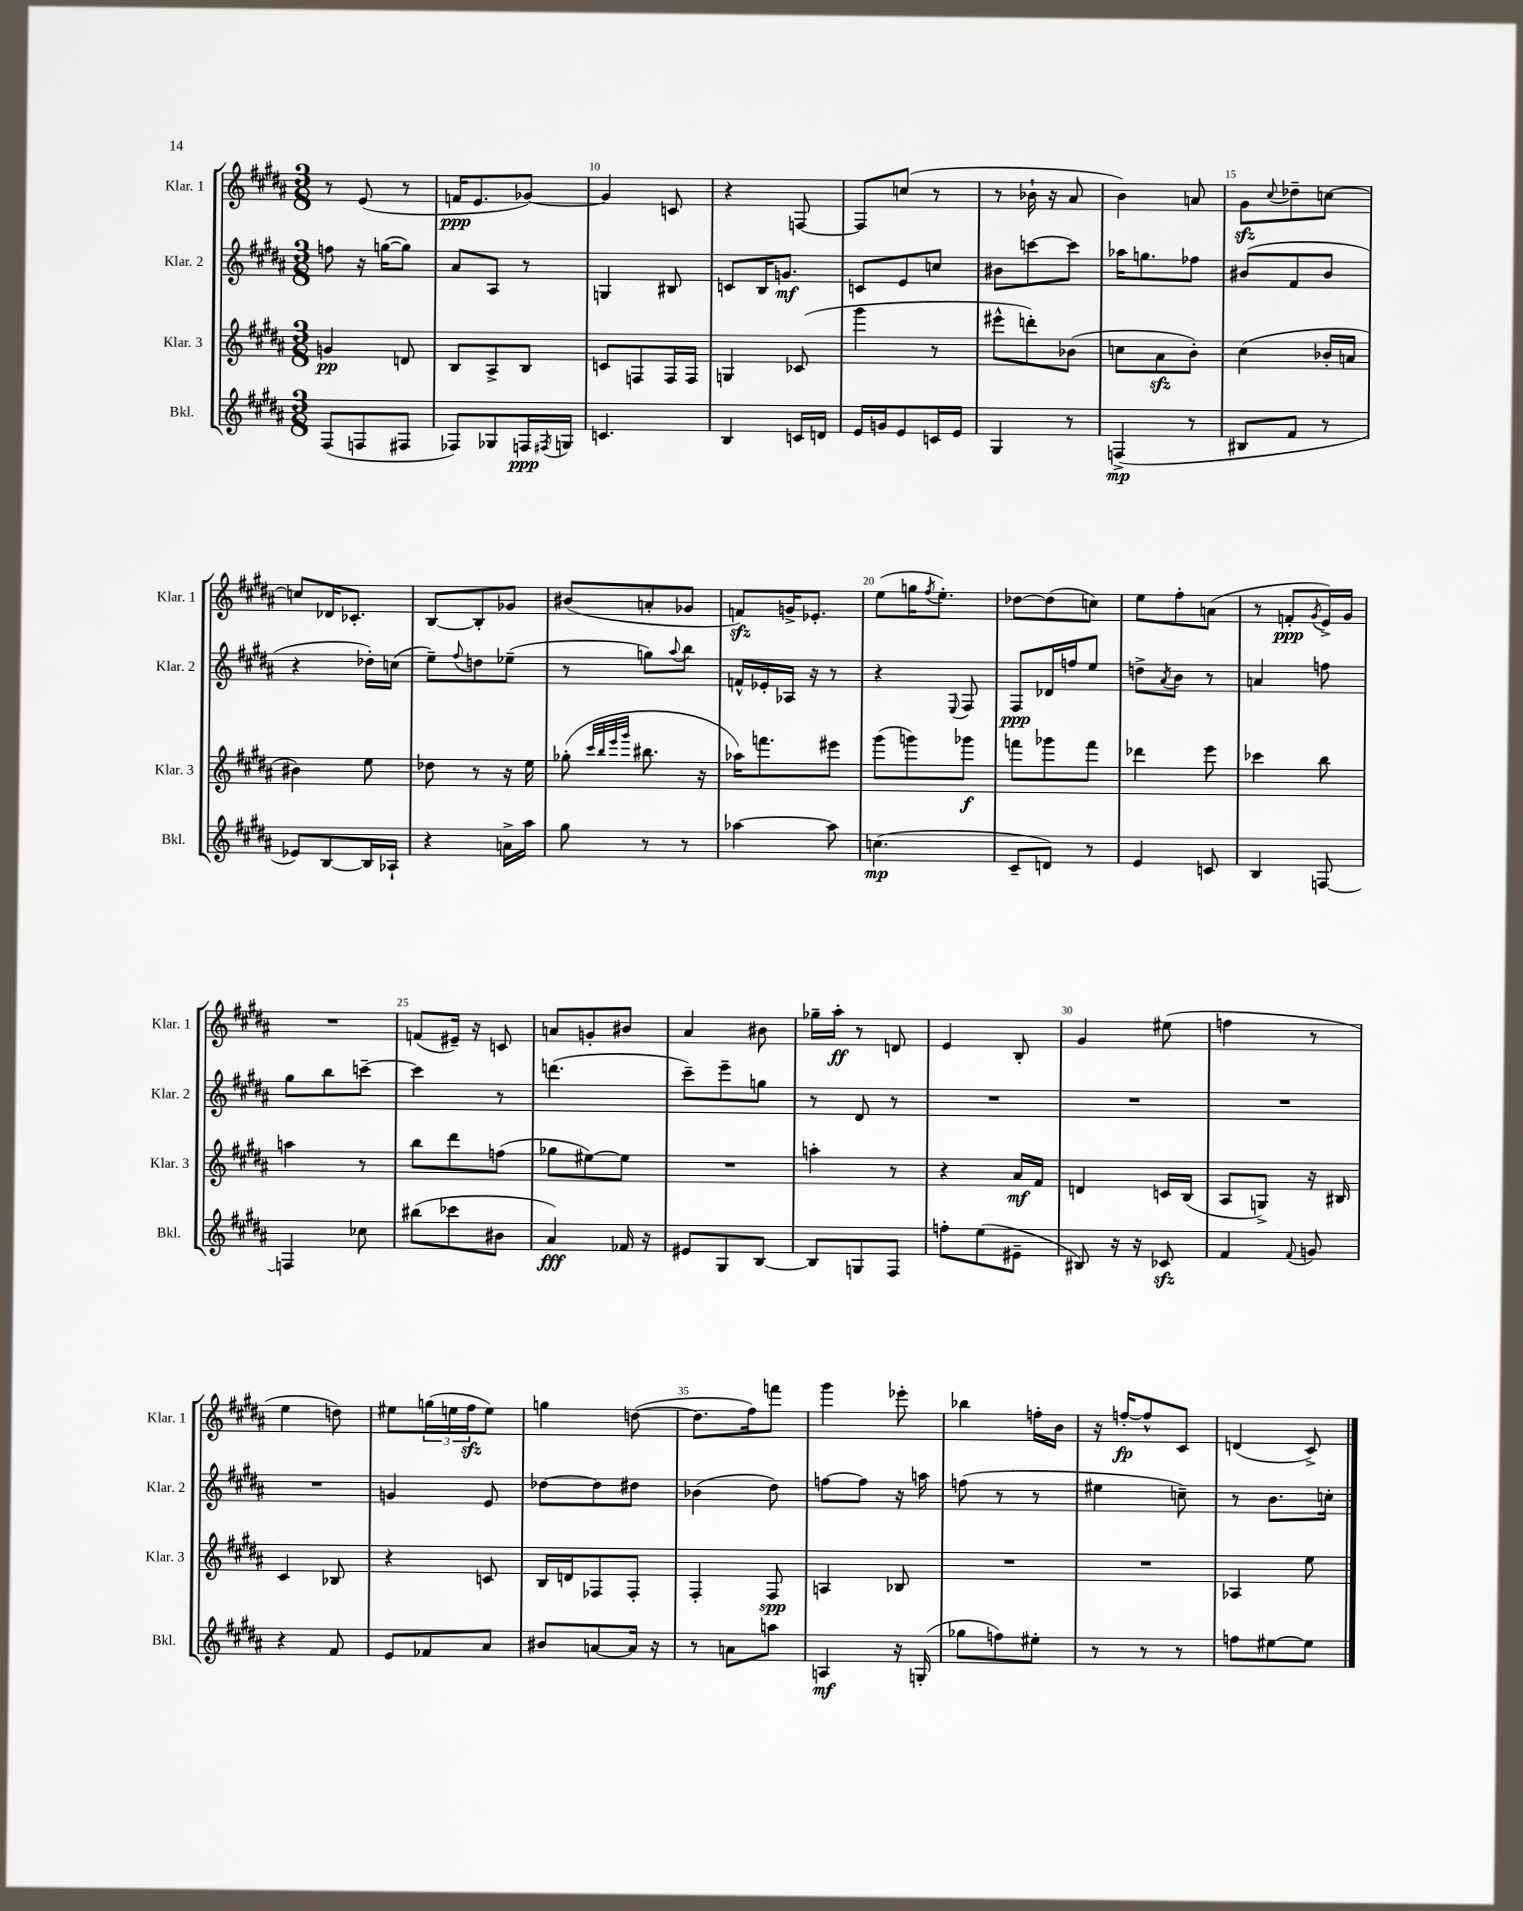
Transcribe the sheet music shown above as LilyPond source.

<<
\new StaffGroup <<
\new Staff = "s0" \with { instrumentName = "Klar. 1" shortInstrumentName = "Klar. 1" } {
    \clef treble \key b \major \numericTimeSignature \time 3/8
    r8 e'8( r8 |
    f'16\ppp e'8. ges'8~) |
    ges'4 c'8 |
    r4 f8~ |
    f8 c''8( r8 |
    r8 bes'16-! r16 ais'8 |
    b'4) a'8 |
    gis'8\sfz \appoggiatura { cis''8 } des''8-- c''8~ |
    c''8 des'16 ces'8.-. |
    b8~ b8-. ges'8 |
    bis'8( a'8-. ges'8 |
    f'8\sfz) g'16-> ees'8.-. |
    e''8( g''16 \acciaccatura { fis''8 } e''8.-.) |
    des''8~ des''8( c''8) |
    e''8 fis''8-. a'8( |
    r8 f'8-.\ppp \acciaccatura { gis'8 } e'16->) gis'16 |
    R4. |
    f'8( eis'16--) r16 c'8 |
    a'8 g'8-. bis'8 |
    ais'4 bis'8 |
    ges''16-- ais''16-.\ff r8 d'8 |
    e'4 b8-. |
    gis'4 eis''8( |
    f''4 r8 |
    e''4 d''8) |
    eis''8 \tuplet 3/2 { g''16( e''16 fis''16\sfz } e''8) |
    g''4 d''8~( |
    d''8. fis''16) f'''8 |
    gis'''4 ees'''8-. |
    bes''4 f''16-. b'16 |
    r16 f''16~-.\fp f''8-^ cis'8 |
    d'4( cis'8->) \bar "|." |
}
\new Staff = "s1" \with { instrumentName = "Klar. 2" shortInstrumentName = "Klar. 2" } {
    \clef treble \key b \major \numericTimeSignature \time 3/8
    f''8 r16 g''16~( g''8) |
    ais'8 ais8 r8 |
    g4 bis8 |
    c'8 b16 g'8.\mf |
    c'8 e'8 c''8 |
    bis'8 c'''8~ c'''8 |
    aes''16 g''8. fes''8 |
    bis'8( fis'8 bis'8 |
    r4 des''16-.) c''16( |
    e''8--) \appoggiatura { fis''8 } d''8 ees''8--( |
    r8 g''8) \appoggiatura { ais''8 } b''8 |
    f'16-^ ees'16-. aes16 r16 r8 |
    r4 \appoggiatura { e8 } fis8 |
    fis8\ppp des'16 f''16 e''8 |
    d''8-> \acciaccatura { ais'8 } b'8 r8 |
    a'4 f''8 |
    gis''8 b''8 c'''8~-- |
    c'''4 r8 |
    d'''4.( |
    cis'''8--) e'''8-- g''8 |
    r8 dis'8 r8 |
    R4. |
    R4. |
    R4. |
    R4. |
    g'4 e'8 |
    des''8~ des''8 dis''8 |
    bes'4( dis''8) |
    f''8~ f''8 r16 a''16 |
    f''8( r8 r8 |
    eis''4 c''8--) |
    r8 b'8. c''16-. \bar "|." |
}
\new Staff = "s2" \with { instrumentName = "Klar. 3" shortInstrumentName = "Klar. 3" } {
    \clef treble \key b \major \numericTimeSignature \time 3/8
    g'4\pp d'8 |
    b8 ais8-> b8 |
    c'8 f8 f16 f16 |
    g4 ces'8( |
    gis'''4 r8 |
    eis'''8-^ d'''8-.) bes'8( |
    c''8 ais'8\sfz b'8-.) |
    cis''4( bes'16-. a'16 |
    bis'4) e''8 |
    des''8 r8 r16 e''16 |
    ges''8-.( \grace { cis'''32 b''32 e'''32 gis'''32 } bis''8. r16 |
    aes''16) f'''8. eis'''8 |
    gis'''8( g'''8) ges'''8\f |
    f'''8 ges'''8 f'''8 |
    des'''4 e'''8 |
    ces'''4 b''8 |
    a''4 r8 |
    b''8 dis'''8 f''8( |
    ges''8 eis''8~) eis''8 |
    R4. |
    a''4-. r8 |
    r4 ais'16\mf fis'16 |
    d'4 c'16 b16( |
    ais8 g8->) r16 bis16 |
    cis'4 bes8 |
    r4 c'8 |
    b16 d'16 fes8 fes8-. |
    fis4-. fis8\spp |
    a4 bes8 |
    R4. |
    R4. |
    aes4 e''8 \bar "|." |
}
\new Staff = "s3" \with { instrumentName = "Bkl." shortInstrumentName = "Bkl." } {
    \clef treble \key b \major \numericTimeSignature \time 3/8
    fis8( f8 fis8 |
    fes8) ges8 f16\ppp \acciaccatura { fis8 } g16 |
    c'4. |
    b4 c'16 d'16 |
    e'16 g'16 e'8 c'16 e'16 |
    gis4 r8 |
    f4->\mp( r8 |
    bis8 fis'8 r8 |
    ees'8) b8~ b16 aes16-! |
    r4 a'16-> ais''16 |
    gis''8 r8 r8 |
    aes''4~ aes''8 |
    c''4.\mp( |
    cis'8-- d'8) r8 |
    e'4 c'8 |
    b4 f8~ |
    f4 ces''8 |
    bis''8( ces'''8 bis'8 |
    ais'4\fff) fes'16 r16 |
    eis'8 gis8 b8~ |
    b8 g8 fis8 |
    f''8-. e''8( eis'8-- |
    bis8) r16 r16 ces'8\sfz |
    fis'4 \appoggiatura { fis'8 } g'8 |
    r4 fis'8 |
    e'8 fes'8 ais'8 |
    bis'8 a'8~ a'16 r16 |
    r8 a'8 a''8 |
    a4\mf r16 g16-.( |
    ges''8 f''8) eis''8-. |
    r8 r8 r8 |
    f''8 eis''8~ eis''8 \bar "|." |
}
>>
>>
\layout { \context { \Score currentBarNumber = #8 \override BarNumber.break-visibility = ##(#f #t #t) barNumberVisibility = #(every-nth-bar-number-visible 5) } }
